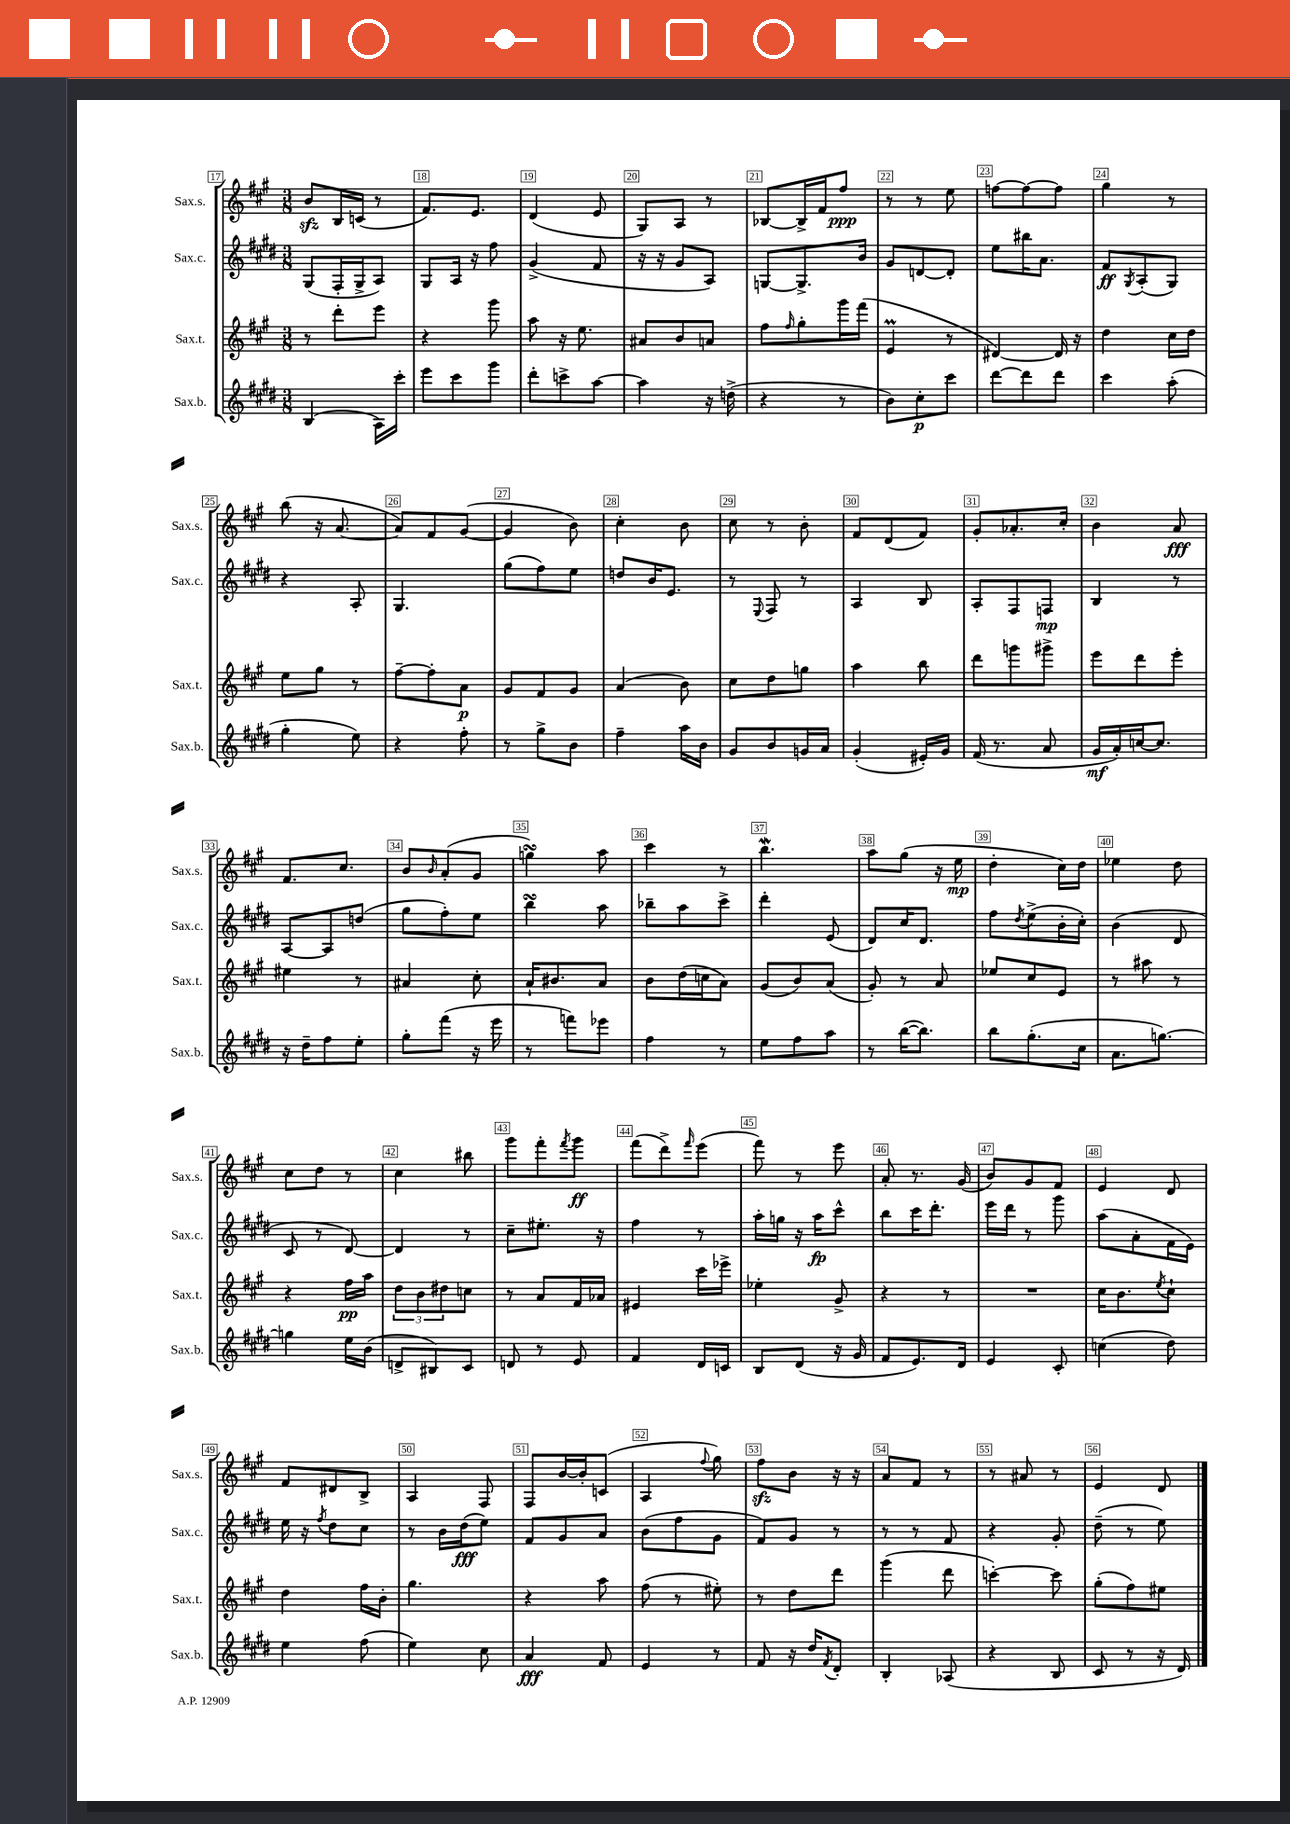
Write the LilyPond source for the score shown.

<<
\new StaffGroup <<
\new Staff = "s0" \with { instrumentName = "Sax.s." shortInstrumentName = "Sax.s." } {
    \clef treble \key a \major \numericTimeSignature \time 3/8
    b'8\sfz b16 c'16( r8 |
    fis'8.) e'8. |
    d'4( e'8 |
    gis8) a8 r8 |
    bes8~ bes16-> fis'16 fis''8\ppp |
    r8 r8 e''8 |
    f''8~ f''8~ f''8 |
    gis''4 r8 |
    b''8( r16 a'8.~ |
    a'8) fis'8 gis'8~( |
    gis'4 b'8) |
    cis''4-. b'8 |
    cis''8 r8 b'8-. |
    fis'8 d'8( fis'8) |
    gis'8-. aes'8.-. cis''16-. |
    b'4 a'8\fff |
    fis'8. cis''8. |
    b'8 \grace { b'16 } a'8-.( gis'8 |
    g''4\turn) a''8 |
    cis'''4 r8 |
    b''4.\mordent |
    a''8 gis''8( r16 e''16\mp |
    d''4-. cis''16) d''16 |
    ees''4 d''8 |
    cis''8 d''8 r8 |
    cis''4 bis''8 |
    gis'''8 fis'''8-. \acciaccatura { fis'''8 } gis'''8\ff |
    fis'''8( d'''8->) \grace { fis'''16 } e'''8( |
    fis'''8) r8 e'''8 |
    a'8-. r8. gis'16( |
    b'8) gis'8 fis'8 |
    e'4 d'8 |
    fis'8 dis'8 b8-> |
    a4 fis8 |
    fis8 b'16~ b'16-. c'8( |
    a4 \appoggiatura { fis''8 } gis''8) |
    fis''8\sfz b'8 r16 r16 |
    a'8 fis'8 r8 |
    r8 ais'8 r8 |
    e'4 d'8 \bar "|." |
}
\new Staff = "s1" \with { instrumentName = "Sax.c." shortInstrumentName = "Sax.c." } {
    \clef treble \key e \major \numericTimeSignature \time 3/8
    gis8( fis16-. gis16-> a8) |
    gis8 a16 r16 fis''8 |
    gis'4->( fis'8 |
    r16 r16 gis'8 a8) |
    g8~ g8.-> b'16 |
    gis'8 d'8~ d'8-. |
    e''8 bis''16 a'8. |
    fis'8\ff \acciaccatura { gis8 } a8-.( gis8) |
    r4 a8-. |
    gis4. |
    gis''8( fis''8) e''8 |
    d''8 b'16 e'8. |
    r8 \appoggiatura { e8 } fis8 r8 |
    a4 b8 |
    a8-. fis8 f8\mp |
    b4 r8 |
    a8~ a8 d''8( |
    gis''8 fis''8-.) e''8 |
    b''4\turn a''8 |
    bes''8-- a''8 cis'''8-> |
    dis'''4-. e'8( |
    dis'8) cis''16 dis'8. |
    fis''8 \acciaccatura { dis''8 } e''8->( b'16-. cis''16-.) |
    b'4( dis'8 |
    cis'8 r8 dis'8~) |
    dis'4 r8 |
    cis''8-- eis''8.-. r16 |
    fis''4 r8 |
    a''16-. g''16 r16 a''16\fp cis'''8-^ |
    b''8 cis'''16 dis'''8.-. |
    e'''16 dis'''16 r8 gis'''8 |
    a''8( a'8-. fis'16 e'16) |
    e''16 r16 \acciaccatura { fis''8 } dis''8 cis''8 |
    r8 b'16 dis''16\fff( e''8) |
    fis'8 gis'8 a'8 |
    b'8( fis''8 gis'8 |
    fis'8) gis'8 r8 |
    r8 r8 fis'8 |
    r4 gis'8-. |
    dis''8--( r8 e''8) \bar "|." |
}
\new Staff = "s2" \with { instrumentName = "Sax.t." shortInstrumentName = "Sax.t." } {
    \clef treble \key a \major \numericTimeSignature \time 3/8
    r8 d'''8-. e'''8 |
    r4 gis'''8 |
    a''8 r16 e''8. |
    ais'8 b'8 a'8 |
    fis''8 \grace { fis''16 } gis''8-. gis'''16 fis'''16( |
    e'4\prall r8 |
    dis'4~) dis'16 r16 |
    d''4 cis''16 d''16 |
    e''8 gis''8 r8 |
    fis''8~-- fis''8-. a'8\p |
    gis'8 fis'8 gis'8 |
    a'4( b'8) |
    cis''8 d''8 g''8 |
    a''4 b''8 |
    d'''8 g'''8 gis'''8-> |
    e'''8 d'''8 e'''8-. |
    eis''4 r8 |
    ais'4 cis''8-. |
    a'16-! bis'8. a'8 |
    b'8 d''16( c''16 a'8) |
    gis'8( b'8) a'8( |
    gis'8-.) r8 a'8 |
    ees''8 cis''8 e'8 |
    r8 ais''8 r8 |
    r4 fis''16\pp a''16 |
    \tuplet 3/2 { d''8 b'8 dis''8 } c''8 |
    r8 a'8 fis'16 aes'16 |
    eis'4 cis'''16 ees'''16-> |
    ees''4-. gis'8-> |
    r4 r8 |
    R4. |
    cis''16 b'8. \acciaccatura { e''8 } cis''8-! |
    d''4 fis''16 b'16-. |
    gis''4. |
    r4 a''8 |
    fis''8( r8 eis''8-.) |
    r8 d''8 d'''8 |
    gis'''4( d'''8 |
    c'''4~-.) c'''8 |
    gis''8-.( fis''8) eis''8 \bar "|." |
}
\new Staff = "s3" \with { instrumentName = "Sax.b." shortInstrumentName = "Sax.b." } {
    \clef treble \key e \major \numericTimeSignature \time 3/8
    b4( a16) cis'''16-. |
    e'''8 cis'''8 gis'''8 |
    dis'''8-. c'''8-> a''8~ |
    a''4 r16 d''16->( |
    r4 r8 |
    b'8) cis''8-.\p cis'''8 |
    dis'''8~ dis'''8 dis'''8 |
    cis'''4 a''8-.( |
    gis''4-. e''8) |
    r4 fis''8-. |
    r8 gis''8-> b'8 |
    fis''4-- a''16 b'16 |
    gis'8 b'8 g'16 a'16 |
    gis'4-.( eis'16-.) gis'16 |
    fis'16( r8. a'8 |
    gis'16\mf a'16-.) c''16~ c''8. |
    r16 dis''16-- fis''8 e''8-. |
    gis''8-. fis'''8( r16 e'''16 |
    r8 f'''8) ees'''8 |
    fis''4 r8 |
    e''8 fis''8 a''8 |
    r8 b''16~( b''8.) |
    b''8 gis''8.-.( cis''16 |
    a'8. g''8.~) |
    g''4 e''16 b'16( |
    d'8-> bis8) cis'8 |
    d'8 r8 e'8 |
    fis'4 dis'16 c'16 |
    b8 dis'8( r16 gis'16 |
    fis'8 e'8.) dis'16 |
    e'4 cis'8-. |
    c''4( dis''8) |
    e''4 fis''8( |
    e''4) cis''8 |
    a'4\fff fis'8 |
    e'4 r8 |
    fis'8 r16 dis''16 \acciaccatura { fis'8 } dis'8-. |
    b4-. aes8( |
    r4 b8 |
    cis'8 r8 r16 dis'16) \bar "|." |
}
>>
>>
\layout { \context { \Score currentBarNumber = #17 \override BarNumber.break-visibility = ##(#f #t #t) barNumberVisibility = #all-bar-numbers-visible \override BarNumber.stencil = #(make-stencil-boxer 0.1 0.3 ly:text-interface::print) } }
